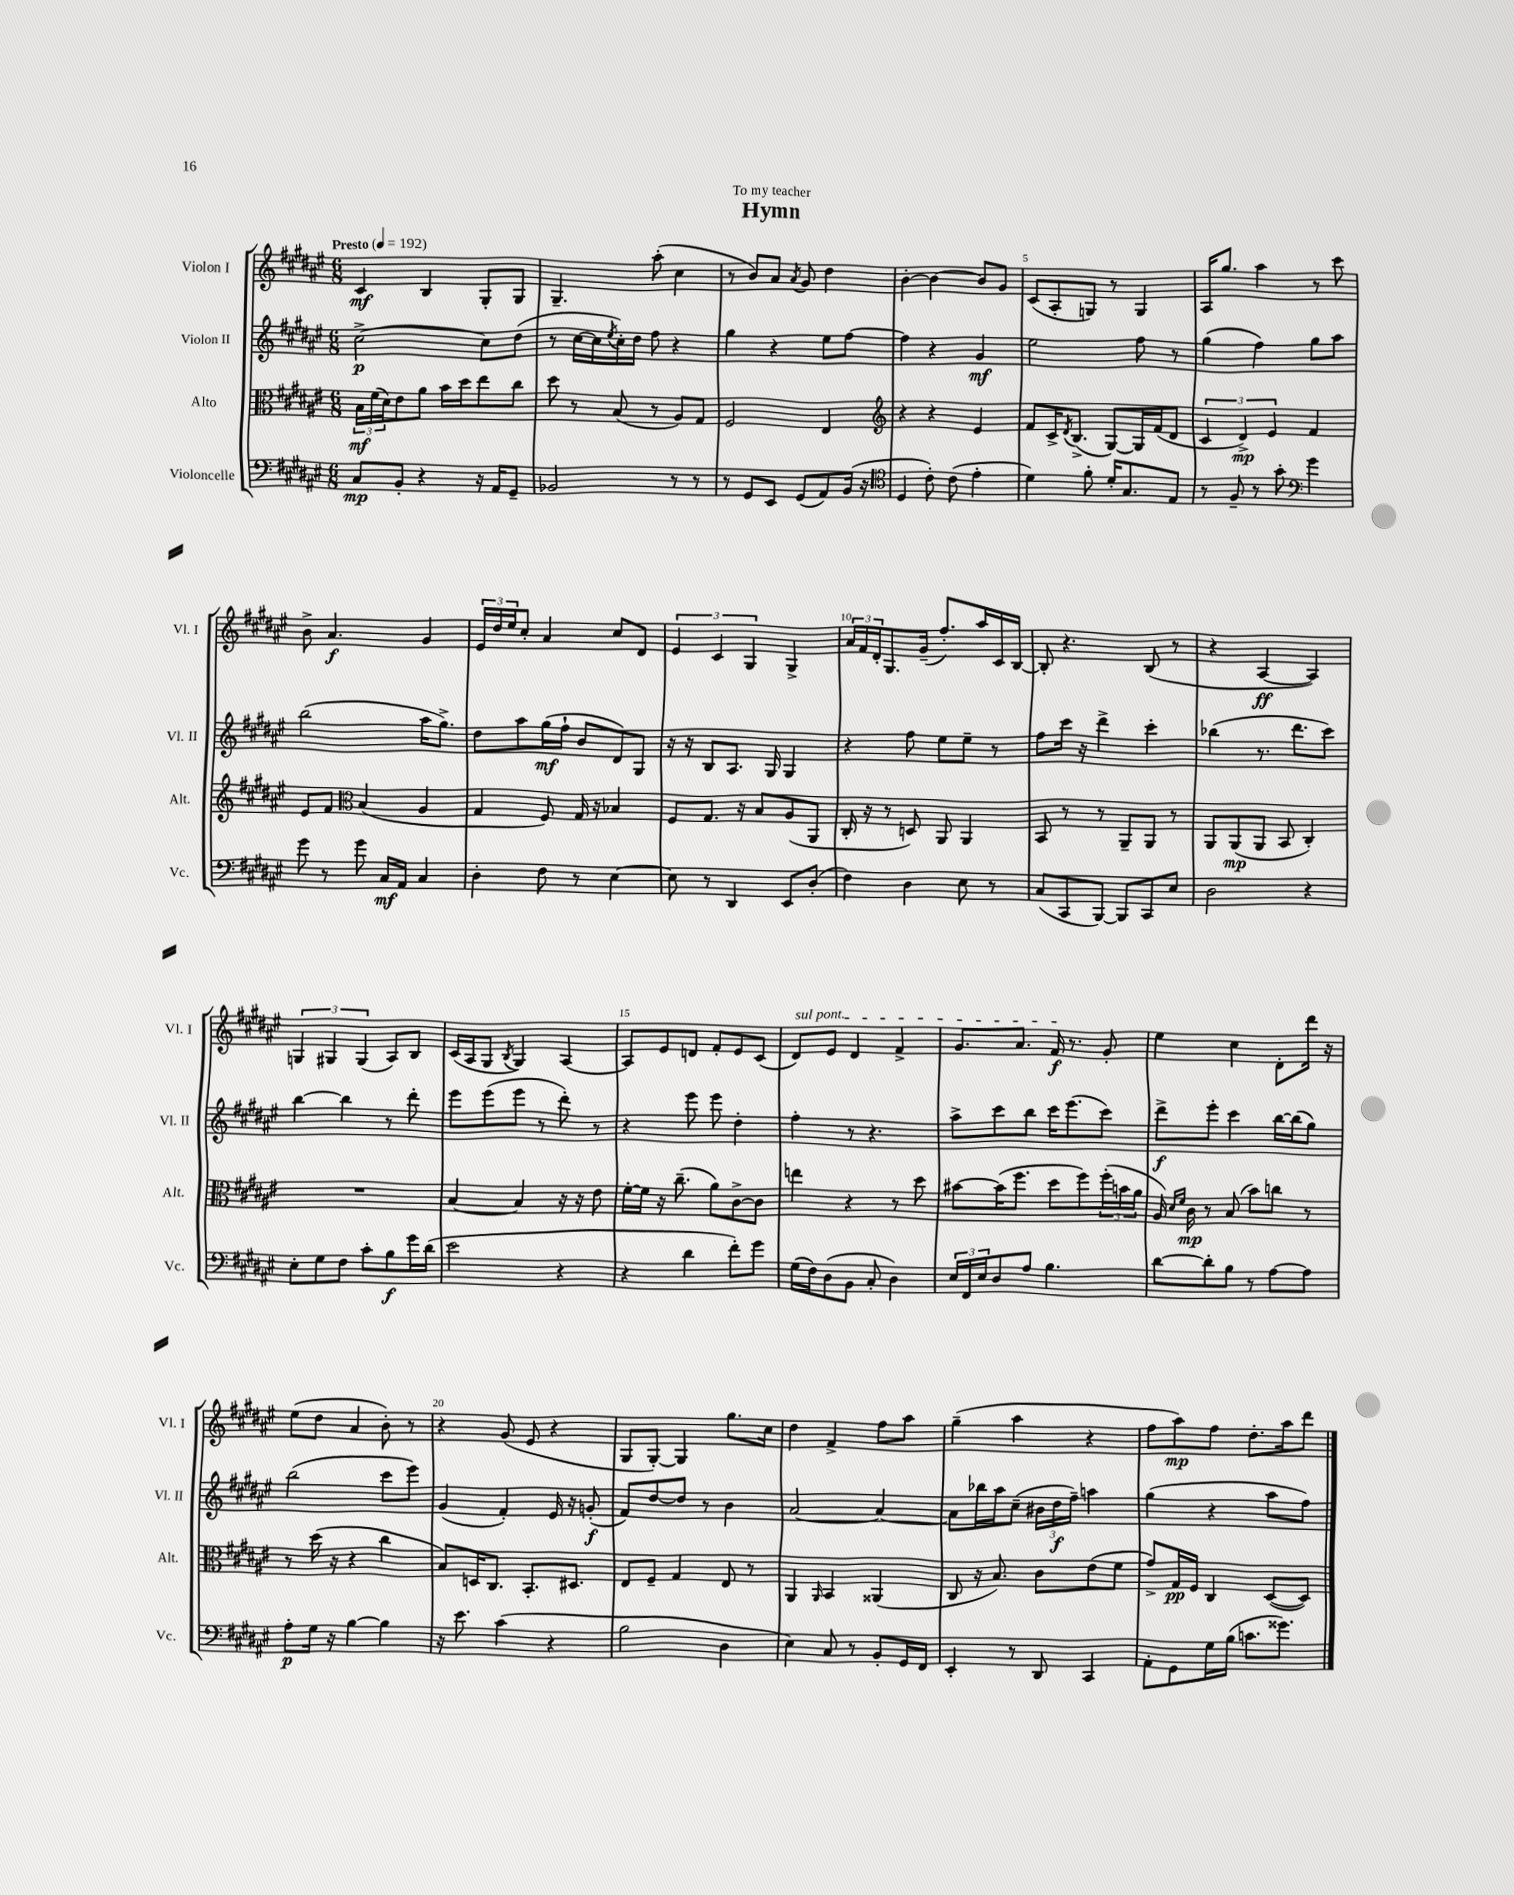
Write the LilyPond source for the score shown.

\header { title = "Hymn" dedication = "To my teacher" }
<<
\new StaffGroup <<
\new Staff = "s0" \with { instrumentName = "Violon I" shortInstrumentName = "Vl. I" } {
    \clef treble \key fis \major \numericTimeSignature \time 6/8 \tempo "Presto" 4 = 192
    cis'4\mf b4 gis8-. gis8 |
    gis4.-- ais''8-.( cis''4 |
    r8 b'8) ais'8 \acciaccatura { ais'8 } gis'8 dis''4 |
    b'4~-. b'4~ b'8 gis'8 |
    cis'8( ais8-. g8) r8 g4 |
    ais16 gis''8. ais''4 r8 cis'''8 |
    b'8-> ais'4.\f gis'4 |
    \tuplet 3/2 { eis'16 dis''16 eis''16 } cis''8-. ais'4 cis''8 dis'8 |
    \tuplet 3/2 { eis'4 cis'4 gis4 } gis4-> |
    \tuplet 3/2 { ais'16 fis'16 dis'16-. } gis8. gis'16--( fis''8.-.) ais''16 cis'16 b16~ |
    b8-. r4. b8( r8 |
    r4 ais4~\ff ais4) |
    \tuplet 3/2 { g4 gis4 gis4( } ais8) b8 |
    cis'16( ais16 gis8 \acciaccatura { b8 } gis4) ais4~ |
    ais8 eis'8 d'8 fis'8-. eis'8 cis'8( |
    \once \override TextSpanner.bound-details.left.text = \markup { \italic "sul pont." } dis'8\startTextSpan) eis'8 dis'4 fis'4-> |
    gis'8. ais'8. fis'16\f\stopTextSpan r8. gis'8-. |
    eis''4 cis''4 dis'8-. dis'''16 r16 |
    eis''8( dis''8 ais'4 b'8-.) r8 |
    r4 gis'8( eis'8 r4 |
    gis8 gis8~-.) gis4 gis''8. cis''16 |
    dis''4 fis'4-> fis''8 ais''8 |
    gis''4--( ais''4 r4 |
    fis''8 ais''8\mp) fis''8 dis''8.-. ais''16 dis'''8 \bar "|." |
}
\new Staff = "s1" \with { instrumentName = "Violon II" shortInstrumentName = "Vl. II" } {
    \clef treble \key fis \major \numericTimeSignature \time 6/8
    cis''2~->\p cis''8 dis''8( |
    r8 cis''16~ cis''16 \acciaccatura { eis''8 } cis''16-.) dis''16 fis''8 r4 |
    gis''4 r4 eis''8 fis''8~ |
    fis''4 r4 gis'4\mf |
    eis''2 fis''8 r8 |
    gis''4( fis''4) gis''8 ais''8 |
    b''2( ais''16 gis''8.->) |
    dis''8 ais''8 gis''16\mf( fis''16-! b'8 dis'8) gis8 |
    r16 r16 b8 ais8. gis16 gis4 |
    r4 fis''8 eis''8 eis''8-- r8 |
    fis''8 cis'''16 r16 dis'''4-> cis'''4-. |
    bes''4( r8. dis'''8. cis'''8) |
    b''4~ b''4 r8 dis'''8-. |
    eis'''8 eis'''8( eis'''8 r8 dis'''8-.) r8 |
    r4 eis'''8 eis'''8 dis''4-. |
    fis''4-. r8 r4. |
    ais''8-> cis'''8 b''8 cis'''16 eis'''8.( cis'''8) |
    dis'''8->\f eis'''8-. cis'''4 b''16~ b''16( gis''8) |
    b''2( cis'''8 eis'''8) |
    gis'4( fis'4-.) eis'16 r16 g'8-.\f( |
    fis'8) dis''8~ dis''8 r8 b'4 |
    ais'2~ ais'4~ |
    ais'8 bes''16 ais''16 cis''8--( \tuplet 3/2 { bis'16 dis''16\f fis''16--) } a''4 |
    gis''4( r4 ais''8 fis''8) \bar "|." |
}
\new Staff = "s2" \with { instrumentName = "Alto" shortInstrumentName = "Alt." } {
    \clef alto \key fis \major \numericTimeSignature \time 6/8
    \tuplet 3/2 { b16\mf fis'16( dis'16) } eis'8 ais'8 b'16 dis''16 eis''8 cis''8 |
    dis''8 r8 b8( r8 ais8) gis8 |
    fis2 eis4 |
    \clef treble r4 r4 eis'4 |
    fis'8 cis'16-> \acciaccatura { dis'8 } b8.->( gis8~) gis16 fis'16( dis'8 |
    \tuplet 3/2 { cis'4 dis'4->\mp) eis'4 } fis'4 |
    eis'8 fis'8 \clef alto b4( ais4 |
    gis4 fis8) gis16 r16 bes4 |
    fis8 gis8. r16 b8 ais8( ais,8 |
    cis16-. r16 r8 d8) ais,8 ais,4 |
    b,8 r8 r8 ais,8-- ais,8 r8 |
    ais,8 ais,8\mp( ais,8 b,8 cis4-.) |
    R2. |
    b4~ b4 r16 r16 eis'8 |
    fis'16~-. fis'16 r16 cis''8.--( ais'8) cis'8~-> cis'8 |
    e''4 r4 r8 dis''8 |
    bis'8~ bis'16( fis''8. dis''8 fis''8) \tuplet 3/2 { fis''16-.( b'16 ais'16 } |
    ais16) \grace { dis'16 fis'16 } cis'16\mp r8 b8( b'8) c''8 r8 |
    r8 dis''16( r16 r4 cis''4 |
    b8) d16 cis8. b,8.-. dis8. |
    eis8 fis8-- gis4 eis8 r8 |
    ais,4 \grace { ais,16 } b,4 aisis,4( |
    cis8 r16 b8.) cis'8 eis'8( fis'8 |
    gis'8->) gis16\pp fis16 cis4 dis8~( dis8) \bar "|." |
}
\new Staff = "s3" \with { instrumentName = "Violoncelle" shortInstrumentName = "Vc." } {
    \clef bass \key fis \major \numericTimeSignature \time 6/8
    cis8\mp b,8-. r4 r16 ais,16 gis,8-- |
    bes,2 r8 r8 |
    r8 gis,8 eis,8 gis,8( ais,8) b,16( r16 |
    \clef tenor dis4 cis'8-.) cis'8( eis'4-. |
    dis'4) fis'8-. dis'16-. gis8. eis8 |
    r8 fis8-- r8 gis'8-. \clef bass gis'4 |
    gis'8 r8 gis'8 cis16\mf ais,16 cis4 |
    dis4-. fis8 r8 eis4~ |
    eis8 r8 dis,4 eis,8 dis8-.( |
    fis4) dis4 eis8 r8 |
    cis8( cis,8 b,,8~) b,,8 cis,8 eis8 |
    dis2 r4 |
    eis8-. gis8 fis8 cis'8-. b8\f gis'16 dis'16( |
    eis'2 r4 |
    r4 dis'4 fis'8-.) gis'8 |
    gis16( fis16) dis8( b,8 cis8-. dis4) |
    \tuplet 3/2 { eis16 fis,16 eis16 } dis8 ais8 b4. |
    dis'8~ dis'8-. b8 r8 ais8~ ais8 |
    ais8-.\p gis16 r16 b4~ b4 |
    r16 eis'8. cis'4( r4 |
    b2 dis4 |
    eis4) cis8 r8 b,8-. gis,16 fis,16 |
    eis,4-. r8 dis,8 cis,4 |
    ais,8-. gis,8 gis16 b16( c'8. gisis'8.) \bar "|." |
}
>>
>>
\layout { \context { \Score \override BarNumber.break-visibility = ##(#f #t #t) barNumberVisibility = #(every-nth-bar-number-visible 5) } }
